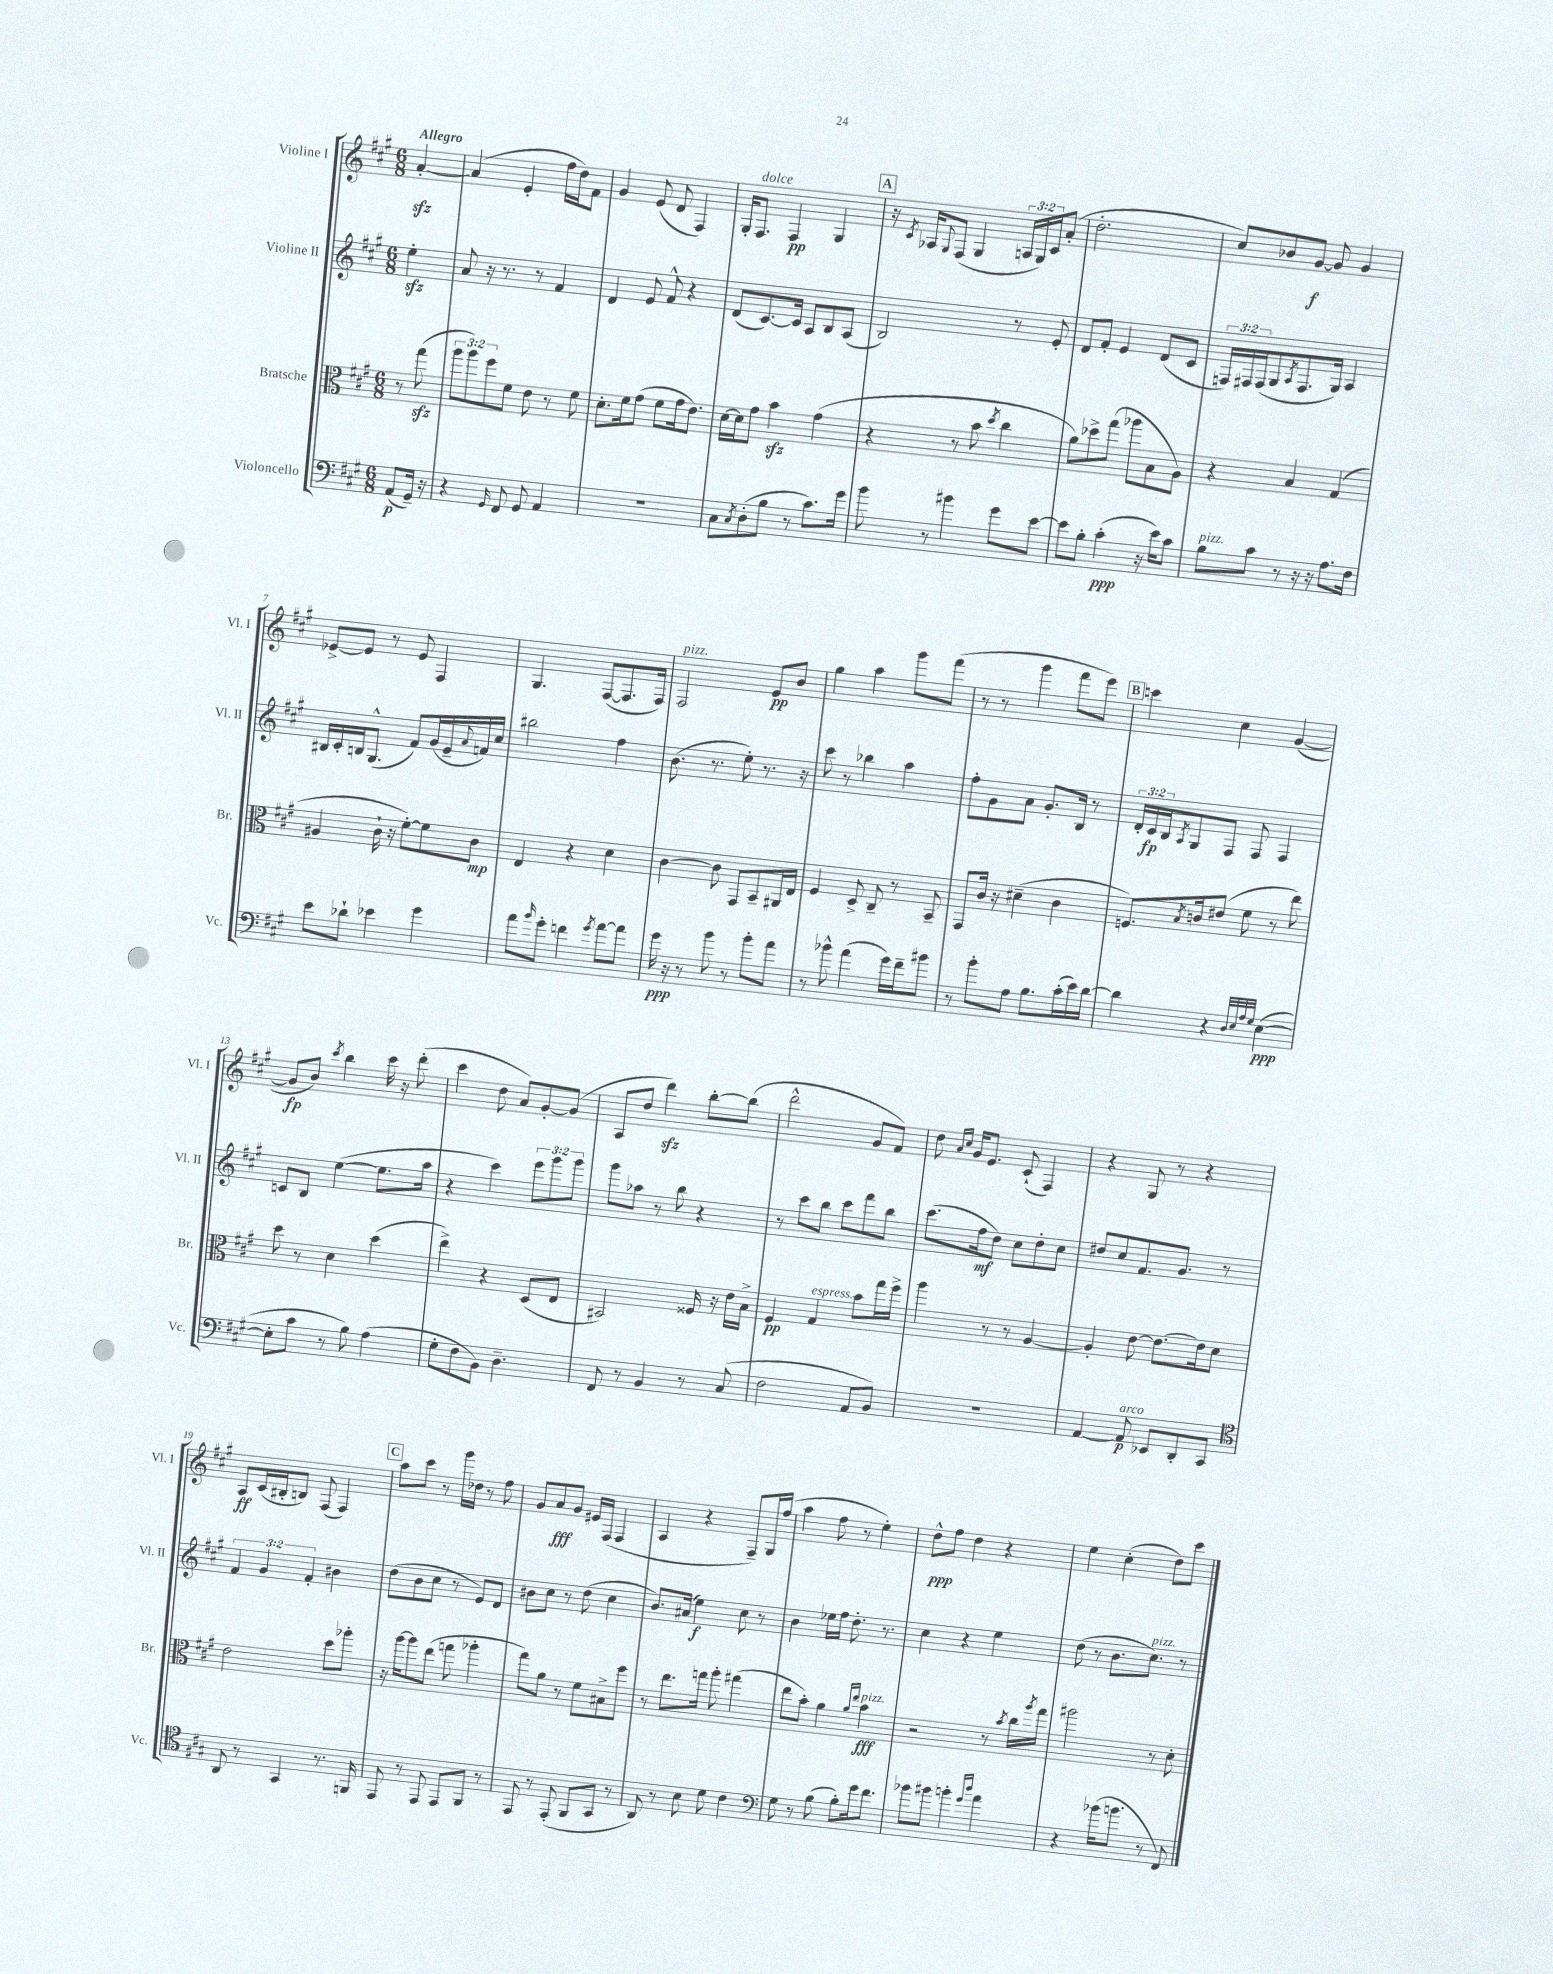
<<
\new StaffGroup <<
\new Staff = "s0" \with { instrumentName = "Violine I" shortInstrumentName = "Vl. I" } {
    \clef treble \key a \major \numericTimeSignature \time 6/8 \override Staff.TupletNumber.text = #tuplet-number::calc-fraction-text \partial 4 \tempo "Allegro"
    a'4~-.\sfz |
    a'4( e'4-. fis''16 d''16) fis'8 |
    gis'4 e'8( d'8 fis4) |
    gis16-. fis8.^\markup { \italic "dolce" } fis4\pp gis4 |
    \mark \markup { \box "A" } r16 \acciaccatura { cis'8 } aes16 \appoggiatura { gis8 } fis8( gis4 \tuplet 3/2 { a16 gis16) cis'16 } a'8-.( |
    d''2.-. |
    cis''8) bes'8 gis'8~\f gis'8 gis'4 |
    ees'8~-> ees'8 r8 ees'8 fis4 |
    gis4. fis8~( fis8. fis16) |
    fis2^\markup { \italic "pizz." } e'8\pp b'8 |
    gis''4 a''4 gis'''8 fis'''8( |
    r8 r8 gis'''4 fis'''8 e'''8) |
    \mark \markup { \box "B" } c'''4 cis''4 gis'4~( |
    gis'8\fp b'8) \acciaccatura { cis'''8 } b''4 cis'''16 r16 d'''8-.( |
    cis'''4 d''8 a'8) gis'8~-. gis'8( |
    a8 d''8 d'''4\sfz) b''8~-. b''8( |
    d'''2-^ gis'8 fis'8) |
    d''8 \grace { a'16 cis''16 } gis'16 e'8. cis'8-!( fis4) |
    r4 gis8 r8 r4 |
    a8\ff cis'16( bis16-. b8) fis8( fis4) |
    \mark \markup { \box "C" } a''8 cis'''8 r8 gis'''16 des''16 r8 fis''8 |
    gis'8 a'8\fff gis'8 eis'16 fis16( fis4 |
    a4 r4 fis8--) gis16 fis''16( |
    a''4 fis''8 r8 e''4-.) |
    d''8-^\ppp fis''8 d''4 r4 |
    e''4 cis''4-.( d''8) cis'''8 \bar "|." |
}
\new Staff = "s1" \with { instrumentName = "Violine II" shortInstrumentName = "Vl. II" } {
    \clef treble \key a \major \numericTimeSignature \time 6/8 \override Staff.TupletNumber.text = #tuplet-number::calc-fraction-text \partial 4
    e''4-.\sfz |
    a'8 r16 r8. r8 fis'4 |
    d'4 e'8 fis'8-^ r4 |
    d'8( cis'8.~) cis'16 a8 b8 a8( |
    \mark \markup { \box "A" } b2) r8 e'8-. |
    d'8 fis'8-. e'4 d'8( cis'8 |
    \tuplet 3/2 { f16) fis16 fis16( } gis8 \acciaccatura { a8 } fis8. gis16) a4 |
    bis16 cis'16-. b16 gis8.-^( fis'8) gis'16( e'16-- \appoggiatura { a'8 } f'16) cis''16 |
    bis''2 fis''4 |
    b'8.( r8. e''8-.) r8. r16 |
    cis'''8 r8 bes''4 a''4 |
    fis''8-. gis'8 a'8 gis'8.-. b16 r8 |
    \mark \markup { \box "B" } \tuplet 3/2 { d'16-. cis'16\fp b16 } \acciaccatura { a8 } gis8 fis8 fis8 fis4 |
    c'8 b8 e''4~( e''8. a''16 |
    r4 cis'''4) \tuplet 3/2 { e'''8 gis'''8 gis'''8 } |
    gis'''8 aes''8 r8 b''8 r4 |
    r8 cis'''8 b''8 cis'''8 fis'''8 b''8 |
    cis'''8.( fis''16\mf d''8) cis''8 d''8-. cis''8 |
    dis''8 cis''8 fis'8. gis'8. r8 |
    \tuplet 3/2 { fis'4 gis'4 fis'4-. } bis'4 |
    \mark \markup { \box "C" } d''8( b'8 cis''8 r8 e'8) d'8 |
    bis'8 cis''8 r8 d''8( cis''4 |
    b'8.) ais'16( e''4\f) cis''8 r8 |
    b'4 ees''16 fis''16 d''8.-. r8. |
    cis''4 r4 e''4 |
    d''8( r8 b'8. cis''8.^\markup { \italic "pizz." }) r8 \bar "|." |
}
\new Staff = "s2" \with { instrumentName = "Bratsche" shortInstrumentName = "Br." } {
    \clef alto \key a \major \numericTimeSignature \time 6/8 \override Staff.TupletNumber.text = #tuplet-number::calc-fraction-text \partial 4
    r8 gis''8\sfz( |
    \tuplet 3/2 { a''8 a''8) fis''8 } fis'8 e'8 r8 fis'8 |
    d'8.-. fis'16 gis'8( fis'8 gis'16 e'8.) |
    d'16~ d'16 gis'8 b'4\sfz gis'4( |
    \mark \markup { \box "A" } r4 r8 b'8 \acciaccatura { d''8 } cis''4 |
    a'8) des''8-> gis''8( aes''8 b8 a8) |
    r4 b4 gis4( |
    ais4 cis'16-! r16 fis'8~-.) fis'8 cis'8\mp |
    e4 r4 d'4 |
    cis'4~ cis'8 gis,8 b,8-- ais,16 e16 |
    fis4 d8-> cis8-- r8 b,8-- |
    gis,8 cis'16 r16 dis'4--( cis'4 |
    \mark \markup { \box "B" } f8.) \acciaccatura { b8 } c'16 eis'8( fis'8 r8 e''8) |
    d''8 r8 d'4 d''4( |
    e''4->) r4 d8( e8 |
    bis,2) fisis16 r16 e'16 b16-> |
    fis4\pp gis4^\markup { \italic "espress." } b'8 gis''16 fis''16-> |
    a''4 r8 r8 a4~ |
    a4-. e'8~ e'8.~ e'16 d'8 |
    e'2 d''8 aes''8-. |
    \mark \markup { \box "C" } r16 a''16~ a''8 e''8( g''8 aes''4-. |
    gis''8) a'8 r8 fis'8 bis8-> fis''8 |
    r8 e''8. g''16 a''8-. gis''4( |
    e''8 b'8-.) a'4 \grace { a'16 e''16 } b'4\fff^\markup { \italic "pizz." } |
    r2 r8 \acciaccatura { b'8 } cis''16 \acciaccatura { a''8 } gis''16 |
    ais''2 r8 d'8-. \bar "|." |
}
\new Staff = "s3" \with { instrumentName = "Violoncello" shortInstrumentName = "Vc." } {
    \clef bass \key a \major \numericTimeSignature \time 6/8 \partial 4
    a,8\p( gis,16--) r16 |
    r4 \grace { gis,16 } fis,8 gis,8 a,4 |
    R2. |
    cis8 \acciaccatura { cis8 } d8-.( b8 r8 cis'8.) gis'16 |
    \mark \markup { \box "A" } b'8 r8 bis'4 gis'8 e'8~ |
    e'8 b8-. cis'4-.\ppp( r16 e'16) cis'8 |
    b8^\markup { \italic "pizz." } cis'8 r8 r16 r16 a8. fis16 |
    e'8 des'8-! ees'4 gis'4 |
    a'8 \grace { b'16 } gis'8-. f'4 \acciaccatura { gis'8 } a'8~ a'8 |
    gis'16\ppp r16 r8 b'8 r8 b'8-. a'8 |
    r8 bes'8-^ a'4( gis'16) fis'16-- bis'8 |
    r8 b'8-. a8 b8. cis'16-.( e'16) d'16~ |
    \mark \markup { \box "B" } d'4 r4 \grace { d32 e32 a32 gis32 } e4~\ppp( |
    e8-. cis'8 r8 b8) a4( |
    gis8-. fis8 b,8) d4.-- |
    fis,8 r8 b,4 r8 cis8( |
    fis2 a,8 b,8) |
    R2. |
    a,4~ a,8\p^\markup { \italic "arco" } ees,8 d,8-. cis,8 |
    \clef tenor a,8 r8 gis,4 r8. f,16 |
    \mark \markup { \box "C" } e,8 r8 e,8 e,8 fis,8 r8 |
    e,8 r8 e,8-.( fis,8 gis,8 r8 |
    a,8) r8 b8 d'8 cis'4 |
    \clef bass gis8 r8 b8( b8-.) gis'16 fis'8. |
    bes'8 bis'8 b'4-. \grace { gis'16 d''16 } a'4 |
    r4 bes'16( b'8. r8 fis,8) \bar "|." |
}
>>
>>
